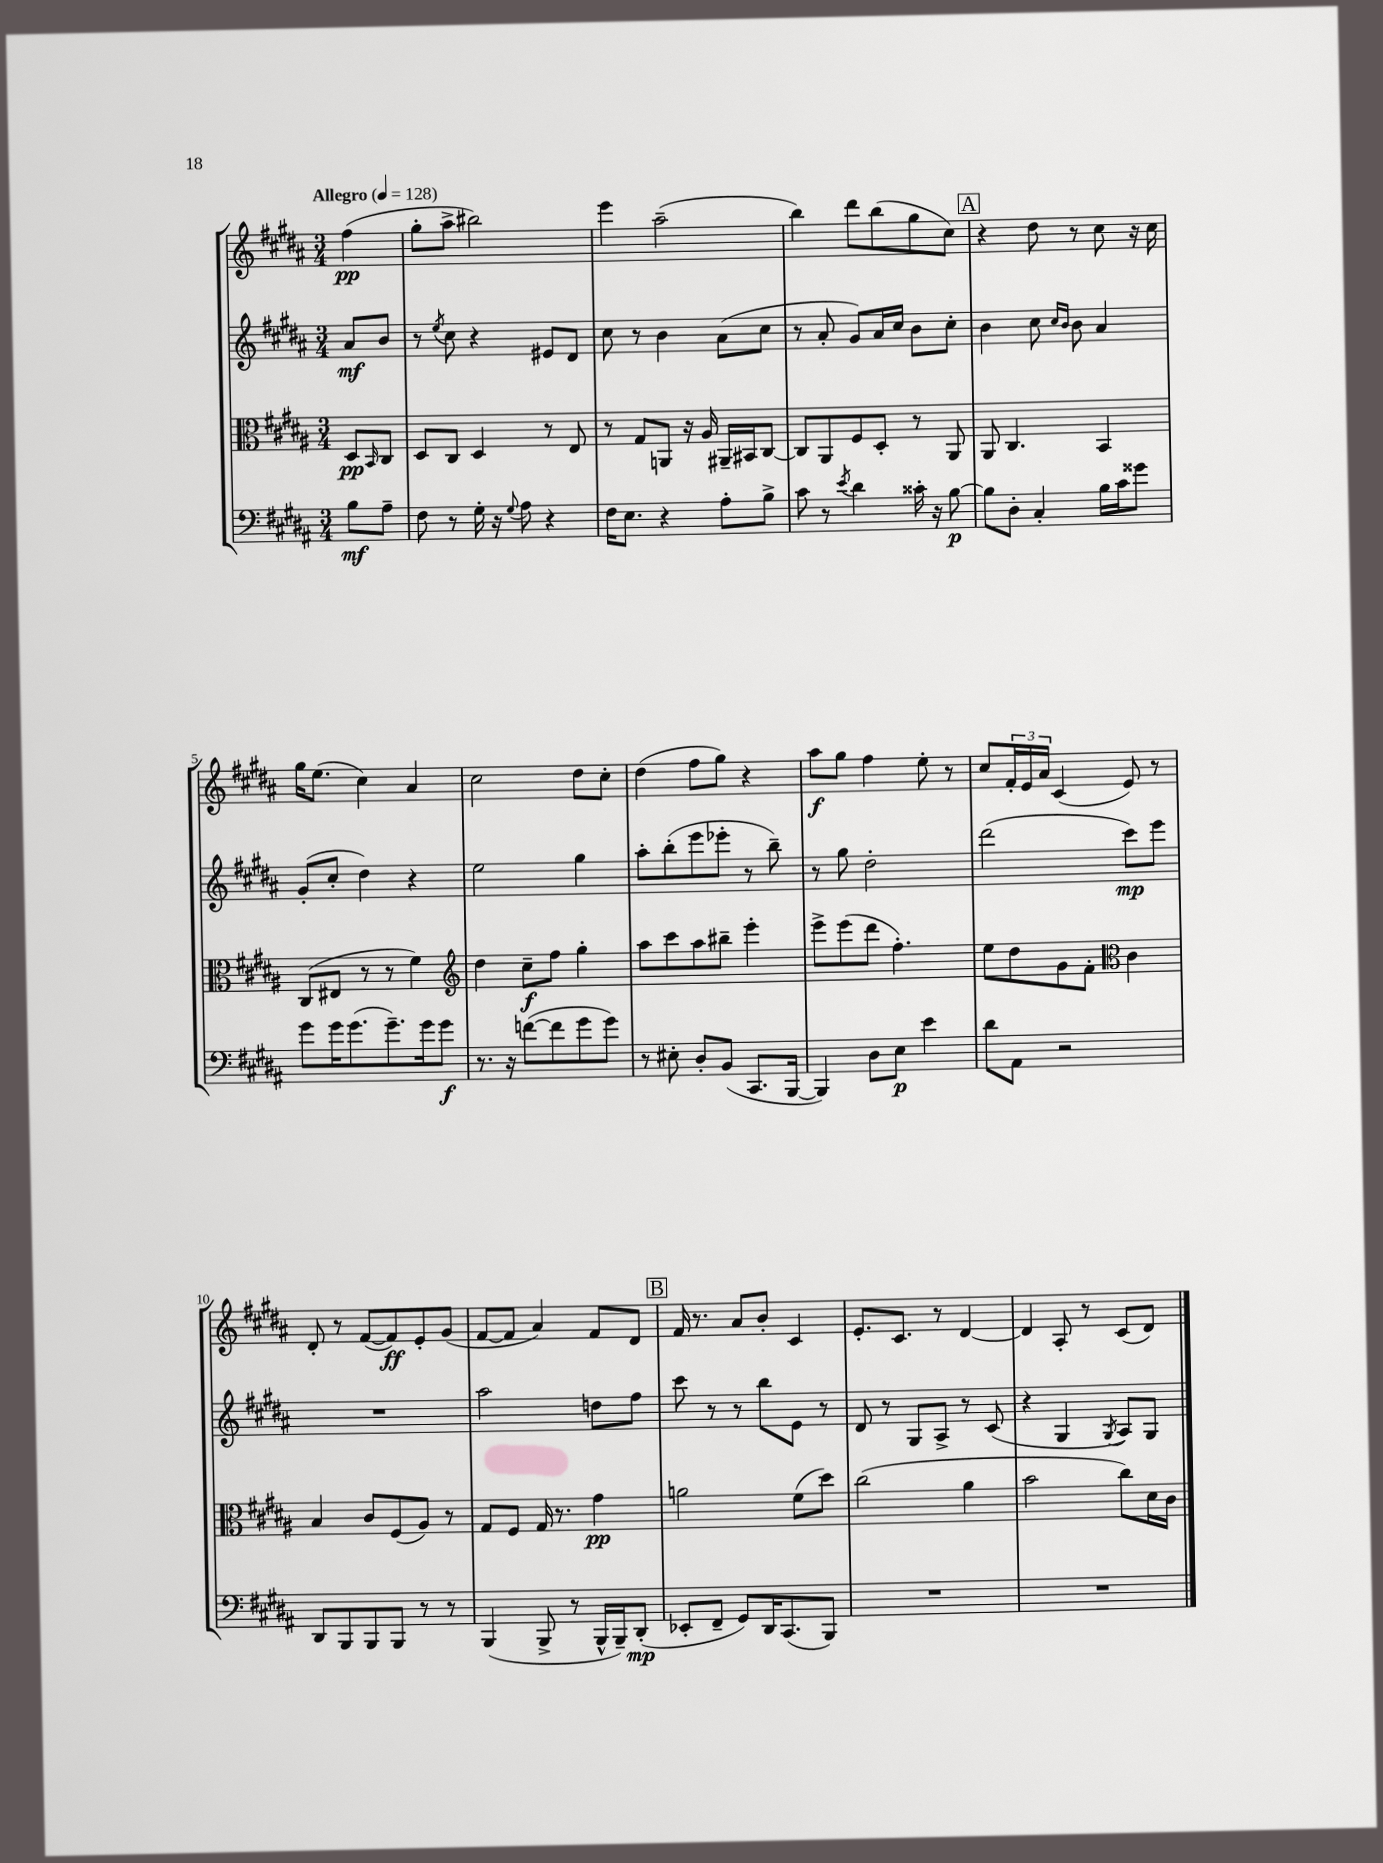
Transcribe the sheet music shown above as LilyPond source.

<<
\new StaffGroup <<
\new Staff = "s0" {
    \clef treble \key b \major \numericTimeSignature \time 3/4 \partial 4 \tempo "Allegro" 4 = 128
    fis''4\pp( |
    gis''8-. ais''8-> bis''2) |
    e'''4 ais''2--( |
    b''4) dis'''8 b''8( gis''8 cis''8) |
    \mark \markup { \box "A" } r4 dis''8 r8 cis''8 r16 cis''16 |
    gis''16 e''8.( cis''4) ais'4 |
    cis''2 dis''8 cis''8-. |
    dis''4( fis''8 gis''8) r4 |
    ais''8\f gis''8 fis''4 e''8-. r8 |
    cis''8 \tuplet 3/2 { fis'16-. e'16 ais'16 } cis'4( e'8) r8 |
    dis'8-. r8 fis'8~( fis'8\ff) e'8-. gis'8( |
    fis'8~ fis'8 ais'4) fis'8 dis'8 |
    \mark \markup { \box "B" } fis'16 r8. ais'8 b'8-. cis'4 |
    e'8.-. cis'8. r8 dis'4~ |
    dis'4 ais8-. r8 cis'8( dis'8) \bar "|." |
}
\new Staff = "s1" {
    \clef treble \key b \major \numericTimeSignature \time 3/4 \partial 4
    ais'8\mf b'8 |
    r8 \acciaccatura { e''8 } cis''8 r4 eis'8 dis'8 |
    cis''8 r8 b'4 ais'8( cis''8 |
    r8 ais'8-. gis'8) ais'16 cis''16 b'8 cis''8-. |
    \mark \markup { \box "A" } b'4 cis''8 \grace { cis''16 b'16 } b'8 ais'4 |
    gis'8-.( cis''8-. dis''4) r4 |
    e''2 gis''4 |
    ais''8-. b''8-.( e'''8 ees'''8-. r8 b''8--) |
    r8 gis''8 dis''2-. |
    dis'''2( cis'''8\mp) e'''8 |
    R2. |
    ais''2 d''8 fis''8 |
    \mark \markup { \box "B" } cis'''8 r8 r8 b''8 e'8 r8 |
    dis'8 r8 gis8 ais8-> r8 cis'8( |
    r4 gis4 \acciaccatura { gis8 } ais8) gis8 \bar "|." |
}
\new Staff = "s2" {
    \clef alto \key b \major \numericTimeSignature \time 3/4 \partial 4
    dis8\pp \grace { b,16 } cis8 |
    dis8 cis8 dis4 r8 e8 |
    r8 gis8 a,8 r16 ais16 ais,16-- bis,16 cis8~ |
    cis8 ais,8 fis8 dis8-. r8 ais,8 |
    \mark \markup { \box "A" } ais,8 cis4. b,4 |
    cis8( eis8 r8 r8 fis'4) |
    \clef treble dis''4 cis''8--\f fis''8 gis''4-. |
    ais''8 cis'''8 ais''8 bis''8-- e'''4-. |
    e'''8-> e'''8( dis'''8 fis''4.-.) |
    e''8 dis''8 gis'8 fis'8-. \clef alto cis'4 |
    b4 cis'8 fis8( ais8) r8 |
    gis8 fis8 gis16 r8. gis'4\pp |
    \mark \markup { \box "B" } a'2 fis'8( dis''8) |
    cis''2( ais'4 |
    b'2 cis''8) dis'16 cis'16 \bar "|." |
}
\new Staff = "s3" {
    \clef bass \key b \major \numericTimeSignature \time 3/4 \partial 4
    b8\mf ais8-- |
    fis8 r8 gis16-. r16 \appoggiatura { gis8 } ais8 r4 |
    fis16 e8. r4 ais8-. b8-> |
    cis'8 r8 \acciaccatura { e'8 } dis'4 cisis'16-. r16 b8~\p |
    \mark \markup { \box "A" } b8 dis8-. cis4-. b16 cis'16 gisis'8 |
    gis'8 gis'16 gis'8.( gis'8.--) gis'16 gis'8\f |
    r8. r16 f'8~( f'8 gis'8 gis'8) |
    r8 eis8-. dis8-. b,8( cis,8. b,,16~ |
    b,,4) dis8 e8\p e'4 |
    dis'8 ais,8 r2 |
    dis,8 b,,8 b,,8 b,,8 r8 r8 |
    b,,4( b,,8-> r8 b,,16-^ b,,16--) dis,8-.\mp( |
    \mark \markup { \box "B" } ees,8-. fis,8-- gis,8) dis,16 cis,8.( b,,8) |
    R2. |
    R2. \bar "|." |
}
>>
>>
